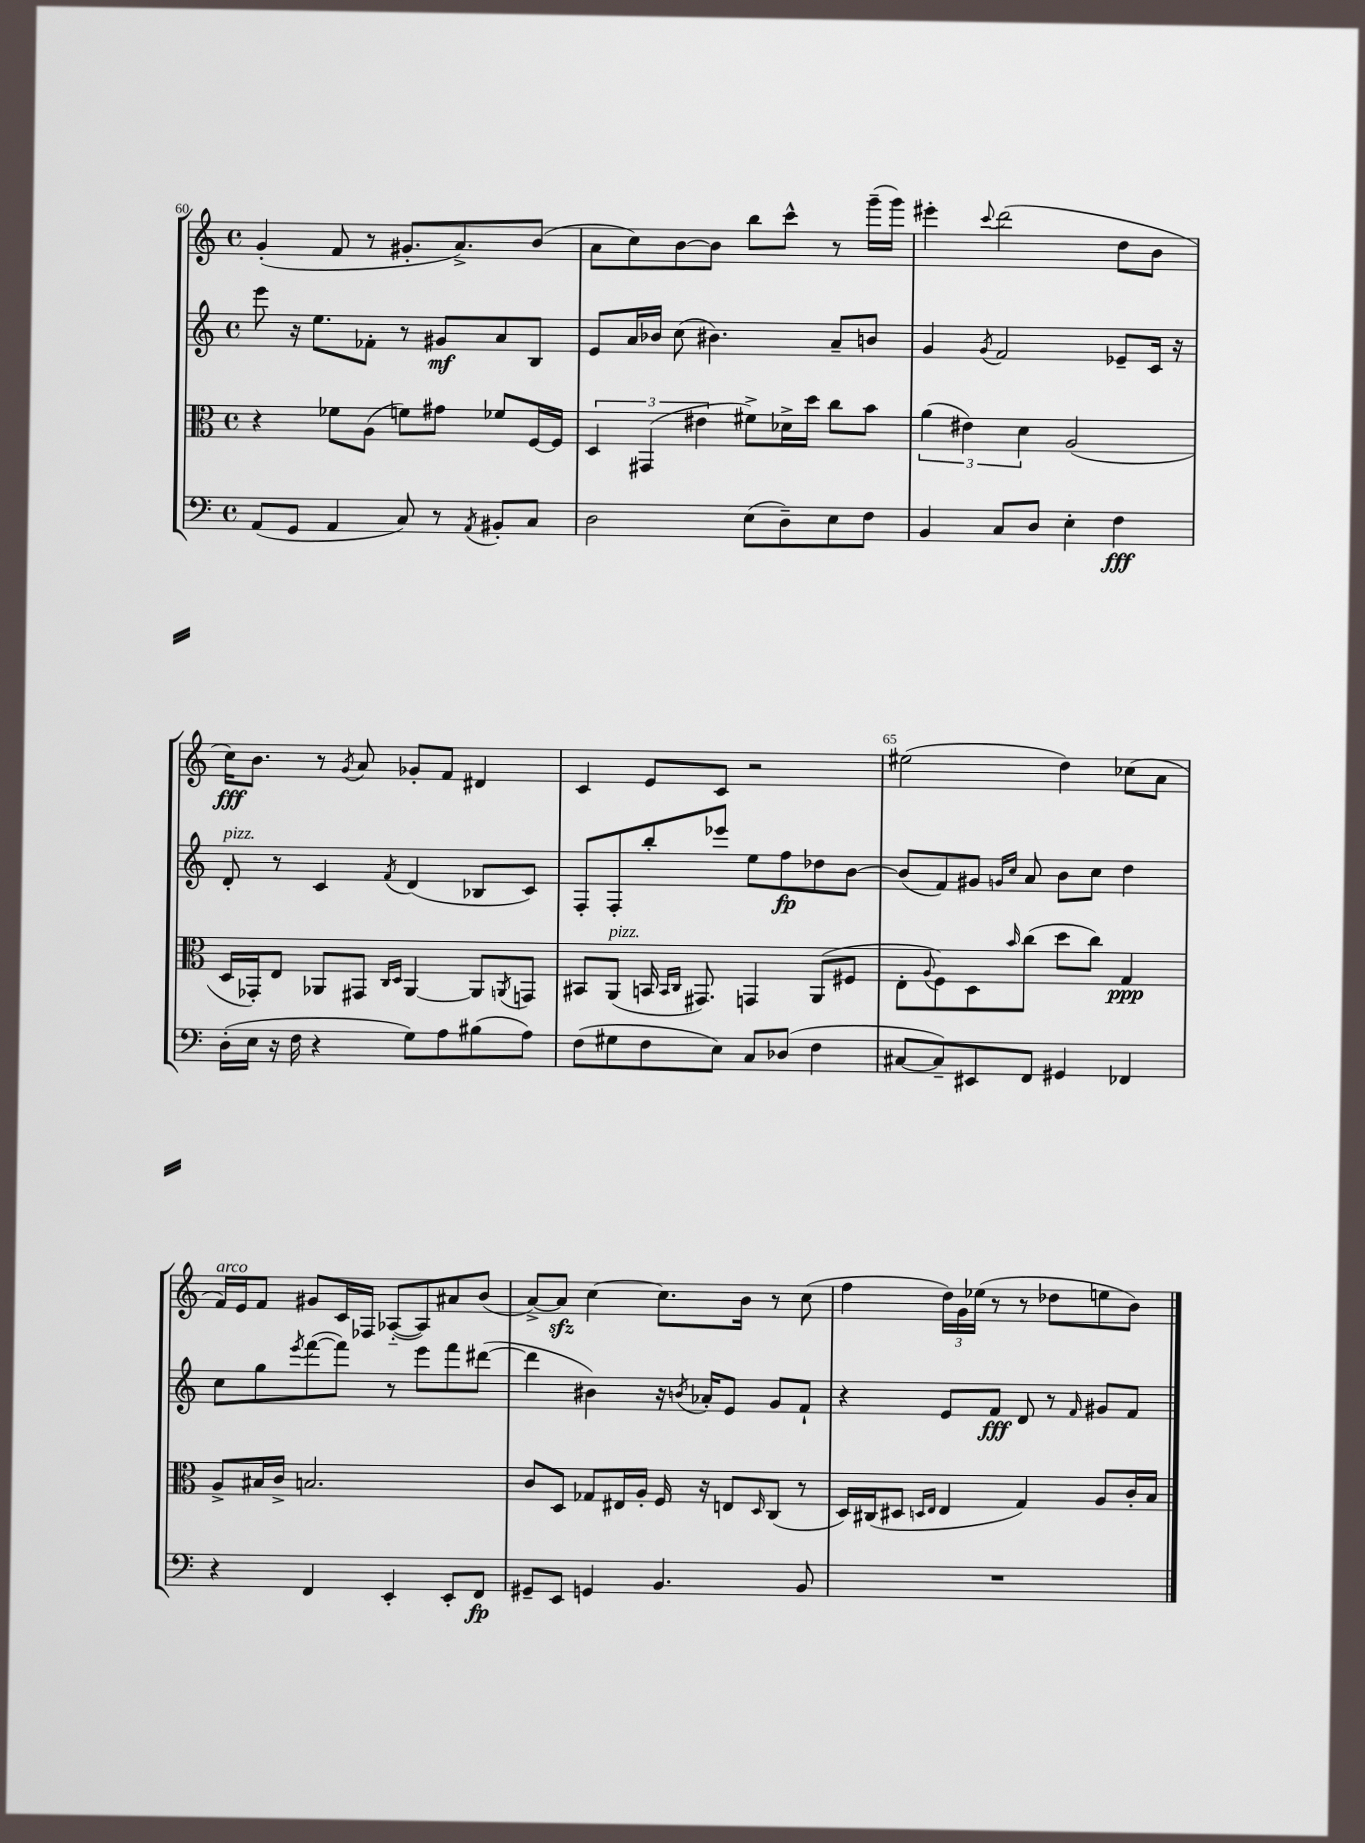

**kern	**kern	**kern	**kern
*staff4	*staff3	*staff2	*staff1
*clefF4	*clefC3	*clefG2	*clefG2
*k[]	*k[]	*k[]	*k[]
*M4/4	*M4/4	*M4/4	*M4/4
*met(c)	*met(c)	*met(c)	*met(c)
(8AA	4r	8eee	(4g'
8GG	.	16r	.
.	.	8.ee	.
4AA	8f-	.	8f
.	(8A	8f-'	8r
8C)	8f)	8r	8.g#'
8r	8g#	8g#	.
.	.	.	8.a^)
8qAA	.	.	.
8BB#'	8f-	8a	.
8C	[16F	8B	(8b
.	16F]	.	.
=	=	=	=
2D	6D	8e	8a
.	.	16a	8cc)
.	(6GG#	.	.
.	.	16b-	.
.	.	(8cc	[8b
.	6e#	.	.
.	.	4.b#)	8b]
(8E	8f#^)	.	8bb
8D~)	16d-^	.	8ccc^^
.	16dd	.	.
8E	8cc	8a~	8r
8F	8b	8b	(16ggg~
.	.	.	16ggg)
=	=	=	=
4BB	(6a	4g	4eee#'
.	6e#)	.	.
.	.	8qg	8qqccc
8C	.	2f	(2ddd
.	6d	.	.
8D	.	.	.
4E'	(2A	.	.
4F	.	8e-~	8dd
.	.	16c	8b
.	.	16r	.
=	=	=	=
(16D'	16D	8d'	16cc)
16E	16GG-')	.	8.b
16r	8E	8r	.
16F	.	.	.
4r	8AA-	4c	8r
.	.	.	8qg
.	8GG#	.	8a
.	16qqC	.	.
.	16qqD	8qf	.
8G)	[4AA-	(4d	8g-'
8A	.	.	8f
(8B#	8AA-]	8B-	4d#
.	8qAA	.	.
8A)	8GG	8c)	.
=	=	=	=
(8F	8BB#	8F'	4c
8G#	(8AA	8F'	.
8F	16BB	8bb'	8e
.	16qqBB	.	.
.	16qqC	.	.
.	8.GG#)	.	.
8E)	.	8eee-	8c
8C	4GG	8ee	2r
(8D-	.	8ff	.
4F	(8AA	8dd-	.
.	8F#	[8b	.
=	=	=	=
[8C#	8E'	(8b]	(2ee#
.	8qqA	.	.
8C#~])	8F)	8f)	.
8EE#	8D	8g#	.
.	.	16qqg	.
.	16qqb	16qqcc	.
8FF	(8cc	8a	.
4GG#	8dd	8b	4dd)
.	8cc)	8cc	.
4FF-	4G	4dd	(8cc-
.	.	.	8a
=	=	=	=
4r	8A^	8cc	16f)
.	.	.	16e
.	16B#	8gg	8f
.	16c^	.	.
.	.	8qeee	.
4FF	2.B	([8fff	8g#
.	.	8fff])	16c
.	.	.	16F-
4EE'	.	8r	([8A-'~
.	.	8eee	8A-])
8EE'	.	8fff	8a#
8FF	.	([8ddd#	(8b
=	=	=	=
8GG#~	8c	4ddd#]	[8a^)
8EE	8D	.	8a]
4GG	8G-	4b#)	[4cc
.	16E#	.	.
.	16A'	.	.
4.BB	16F	16r	8.cc]
.	.	8qb	.
.	16r	16a-'	.
.	8E	8e	.
.	.	.	16b
.	16qqD	.	.
.	(8C	8g	8r
8BB	8r	8f`	(8cc
=	=	=	=
1r	16D)	4r	4ff
.	(16C#	.	.
.	8D#	.	.
.	16qqD	.	.
.	16qqE	.	.
.	4E	8e	24dd)
.	.	.	24g
.	.	.	(24ee-
.	.	8f	8r
.	4G)	8d	8r
.	.	8r	8dd-
.	.	16qqf	.
.	8A	8g#	8ee
.	16c'	8f	8b)
.	16B	.	.
==	==	==	==
*-	*-	*-	*-
